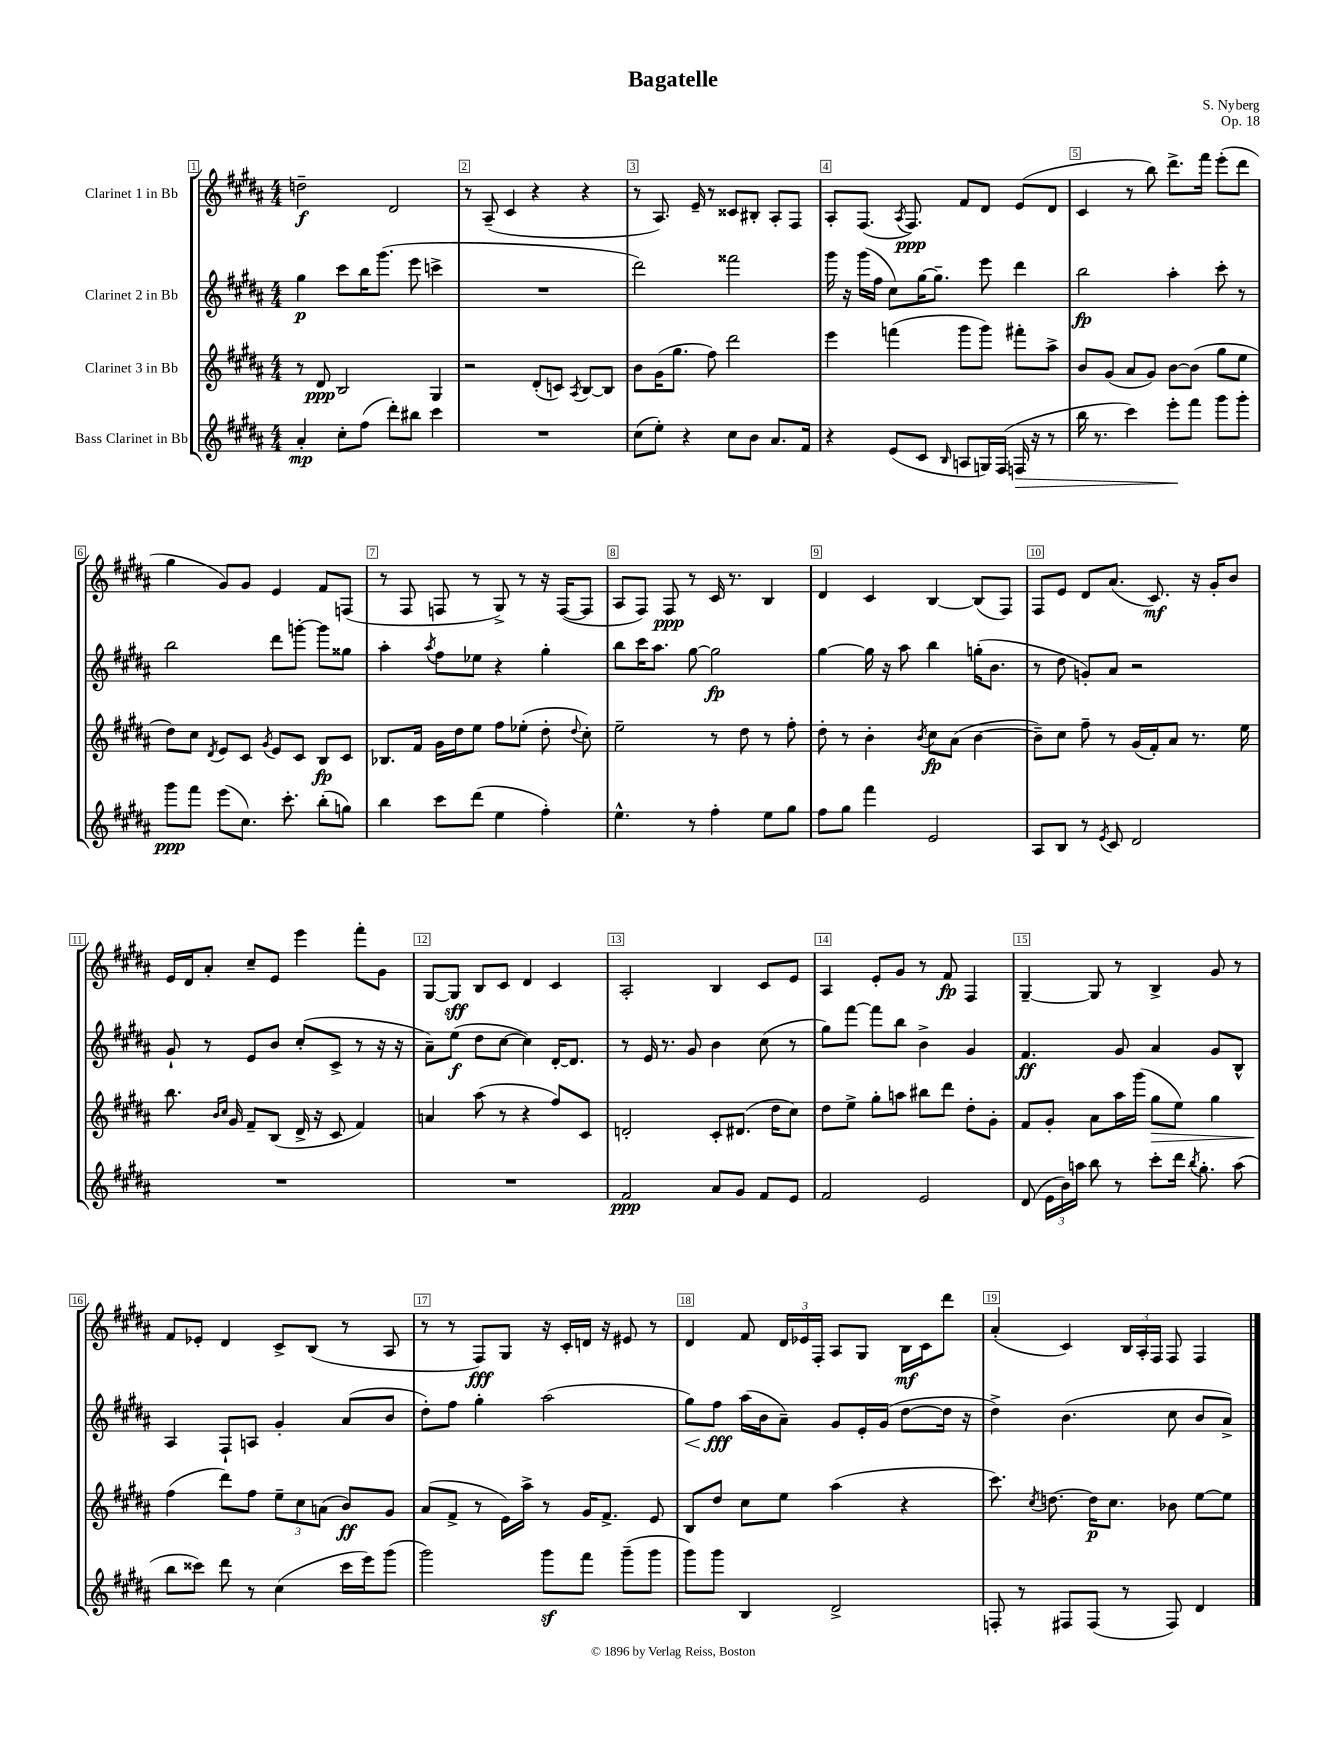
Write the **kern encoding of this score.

**kern	**kern	**kern	**kern
*staff4	*staff3	*staff2	*staff1
*clefG2	*clefG2	*clefG2	*clefG2
*k[f#c#g#d#a#]	*k[f#c#g#d#a#]	*k[f#c#g#d#a#]	*k[f#c#g#d#a#]
*M4/4	*M4/4	*M4/4	*M4/4
4a#'	8r	4gg#	2dd~
.	8d#	.	.
8cc#'	2B	8ccc#	.
(8ff#	.	16bb	.
.	.	(8.ggg#	.
8ddd#')	.	.	2d#
8bb#	.	8eee	.
4ccc#	4G#	4ccc^	.
=	=	=	=
1r	2r	1r	8r
.	.	.	(8A#~
.	.	.	4c#
.	(8d#'	.	4r
.	8c)	.	.
.	8qA#	.	.
.	[8B	.	4r
.	8B]	.	.
=	=	=	=
(8cc#	8b	2ddd#)	8r
8ee')	(16g#	.	8.A#)
.	8.gg#	.	.
4r	.	.	.
.	.	.	16e~
.	8ff#)	.	8r
8cc#	2ddd#	2fff##	8c##
8b	.	.	8B#'
8.a#	.	.	8A#'
.	.	.	8F#
16f#	.	.	.
=	=	=	=
4r	4eee	16ggg#	8A#'
.	.	16r	.
.	.	(16ggg#	(8.F#
.	.	16ff#	.
(8e	(4fff	8cc#)	.
.	.	.	8qA#
.	.	.	8.F#)
8c#	.	[16gg#	.
.	.	8.gg#~]	.
16qqB	.	.	.
8A	8ggg#	.	8f#
16G)	8ggg#)	8eee	8d#
(16F#	.	.	.
16F	8fff#'	4ddd#	(8e
16r	.	.	.
8r	8aa#^	.	8d#
=	=	=	=
16bb	8b	2bb	4c#
8.r	.	.	.
.	(8g#	.	.
4ccc#)	8a#	.	8r
.	8g#)	.	8bb)
8eee'	[8b	4aa#'	8.ddd#^
8fff#	(8b]	.	.
.	.	.	16fff#
8ggg#	8gg#	8ccc#'	(8eee'
8ggg#'	8ee	8r	8ddd#
=	=	=	=
8ggg#	8dd#)	2bb	4gg#
8fff#	8cc#	.	.
.	8qd#	.	.
(8eee	8e	.	8g#)
8.cc#)	8c#	.	8g#
.	8qg#	.	.
.	8e	8ddd#	4e
8.ccc#'	.	.	.
.	8c#	[8ggg'	.
(8bb'	8B	8ggg]	8f#
8gg)	8c#	8gg##	(8F
=	=	=	=
4bb	8.B-	4aa#'	8r
.	.	.	8F#
.	16f#	.	.
.	.	8qaa#	.
8ccc#	16g#	8ff#	8F
.	16dd#	.	.
(8ddd#	8ee	8ee-	8r
4ee	8ff#	4r	8G#^)
.	(8ee-'	.	8r
4ff#')	8dd#'	4gg#'	16r
.	.	.	([16F
.	8qqdd#	.	.
.	8cc#')	.	8F]
=	=	=	=
4.ee^^	2ee~	8bb	8A#
.	.	16ccc#	8F#)
.	.	8.aa#	.
.	.	.	8F#
8r	.	[8gg#	8r
4ff#'	8r	2gg#]	16c#
.	.	.	8.r
.	8dd#	.	.
8ee	8r	.	4B
8gg#	8ff#'	.	.
=	=	=	=
8ff#	8dd#'	[4gg#	4d#
8gg#	8r	.	.
4fff#	4b'	16gg#]	4c#
.	.	16r	.
.	.	8aa#	.
.	8qb	.	.
2e	8cc#	4bb	[4B
.	(8a#	.	.
.	[4b	(16gg'	(8B]
.	.	8.b	.
.	.	.	8F#)
=	=	=	=
8A#	8b~])	8r	8F#
8B	8cc#	8dd#	8e
8r	8ff#~	8g')	8d#
8qe	.	.	.
8c#	8r	8a#	(8.a#
2d#	(16g#	2r	.
.	16f#')	.	8.c#)
.	8a#	.	.
.	8.r	.	16r
.	.	.	16g#'
.	.	.	8b
.	16ee	.	.
=	=	=	=
1r	8.bb	8g#`	16e
.	.	.	16d#
.	.	8r	8a#'
.	16qqb	.	.
.	16qqcc#	.	.
.	16g#	.	.
.	8f#~	8e	8cc#~
.	(8B	8b	8e
.	16d#^	(8cc#'	4eee
.	16r	.	.
.	8c#	8c#^	.
.	4f#)	8r	8fff#'
.	.	16r	8g#
.	.	16r	.
=	=	=	=
1r	4a	8a#~)	[8G#
.	.	(8ee	8G#]
.	(8aa#	8dd#	8B
.	8r	[8cc#	8c#
.	4r	4cc#])	4d#
.	8ff#)	[16d#'	4c#
.	.	8.d#]	.
.	8c#	.	.
=	=	=	=
2f#	2d'	8r	2A#'
.	.	16e	.
.	.	8.r	.
.	.	8g#	.
8a#	8c#'	4b	4B
8g#	(8.d#	.	.
8f#	.	(8cc#	8c#
.	16dd#	.	.
8e	8cc#)	8r	8e
=	=	=	=
2f#	8dd#	8gg#)	4A#
.	8ee^	[8fff#	.
.	8gg#'	8fff#]	8e'
.	8aa	8bb	8g#
2e	8bb#	4b^	8r
.	8ddd#	.	8f#
.	8dd#'	4g#	4F#
.	8g#'	.	.
=	=	=	=
(8d#	8f#	4.f#	[4G#~
24e	8g#'	.	.
24b)	.	.	.
24aa	.	.	.
8bb	8a#	.	8G#]
8r	16aa#	8g#	8r
.	(16ggg#	.	.
8ccc#'	8gg#	4a#	4B^
16ddd#	8ee)	.	.
8qbb	.	.	.
8.gg#'	.	.	.
.	4gg#	8g#	8g#
(8aa	.	8B^^	8r
=	=	=	=
8bb	(4ff#	4A#	8f#
8ccc##)	.	.	8e-'
8ddd#	8ddd#)	8F#`	4d#
8r	8ff#	8A	.
(4cc#	12ee~	4g#'	8c#^
.	12cc#	.	.
.	.	.	(8B
.	(12a	.	.
16ccc##	8b)	(8a#	8r
16eee)	.	.	.
(8ggg#	8g#	8b	8A#
=	=	=	=
2ggg#)	(8a#	8dd#')	8r
.	8f#^	8ff#	8r
.	8r	4gg#'	8F#)
.	16e)	.	8G#
.	16aa#^	.	.
8ggg#	8r	(2aa#	16r
.	.	.	16c#'
8fff#	16g#	.	16d
.	8.f#^	.	16r
(8ggg#~	.	.	8e#
8ggg#	8e	.	8r
=	=	=	=
8ggg#)	8B	8gg#)	4d#
8ggg#	8dd#	8ff#	.
4B	8cc#	(16aa#	8f#
.	.	16b	.
.	8ee	8a#~)	24d#
.	.	.	24e-
.	.	.	24F#'
2d#^	(4aa#	8g#	8A#
.	.	16e'	8G#
.	.	(16g#	.
.	4r	[8dd#	16B
.	.	.	16c#
.	.	16dd#]	8ddd#
.	.	16r	.
=	=	=	=
8F'	8.ccc#)	4dd#^)	(4a#'
8r	.	.	.
.	8qcc#	.	.
.	[8.dd	.	.
8F#	.	(4.b	4c#)
(8F#	16dd]	.	.
.	8.cc#	.	.
8r	.	.	24B
.	.	.	24A#'
.	.	.	24F#
8F#)	8b-	8cc#	8F#
4d#	[8ee	8b	4F#
.	8ee]	8a#^)	.
==	==	==	==
*-	*-	*-	*-
